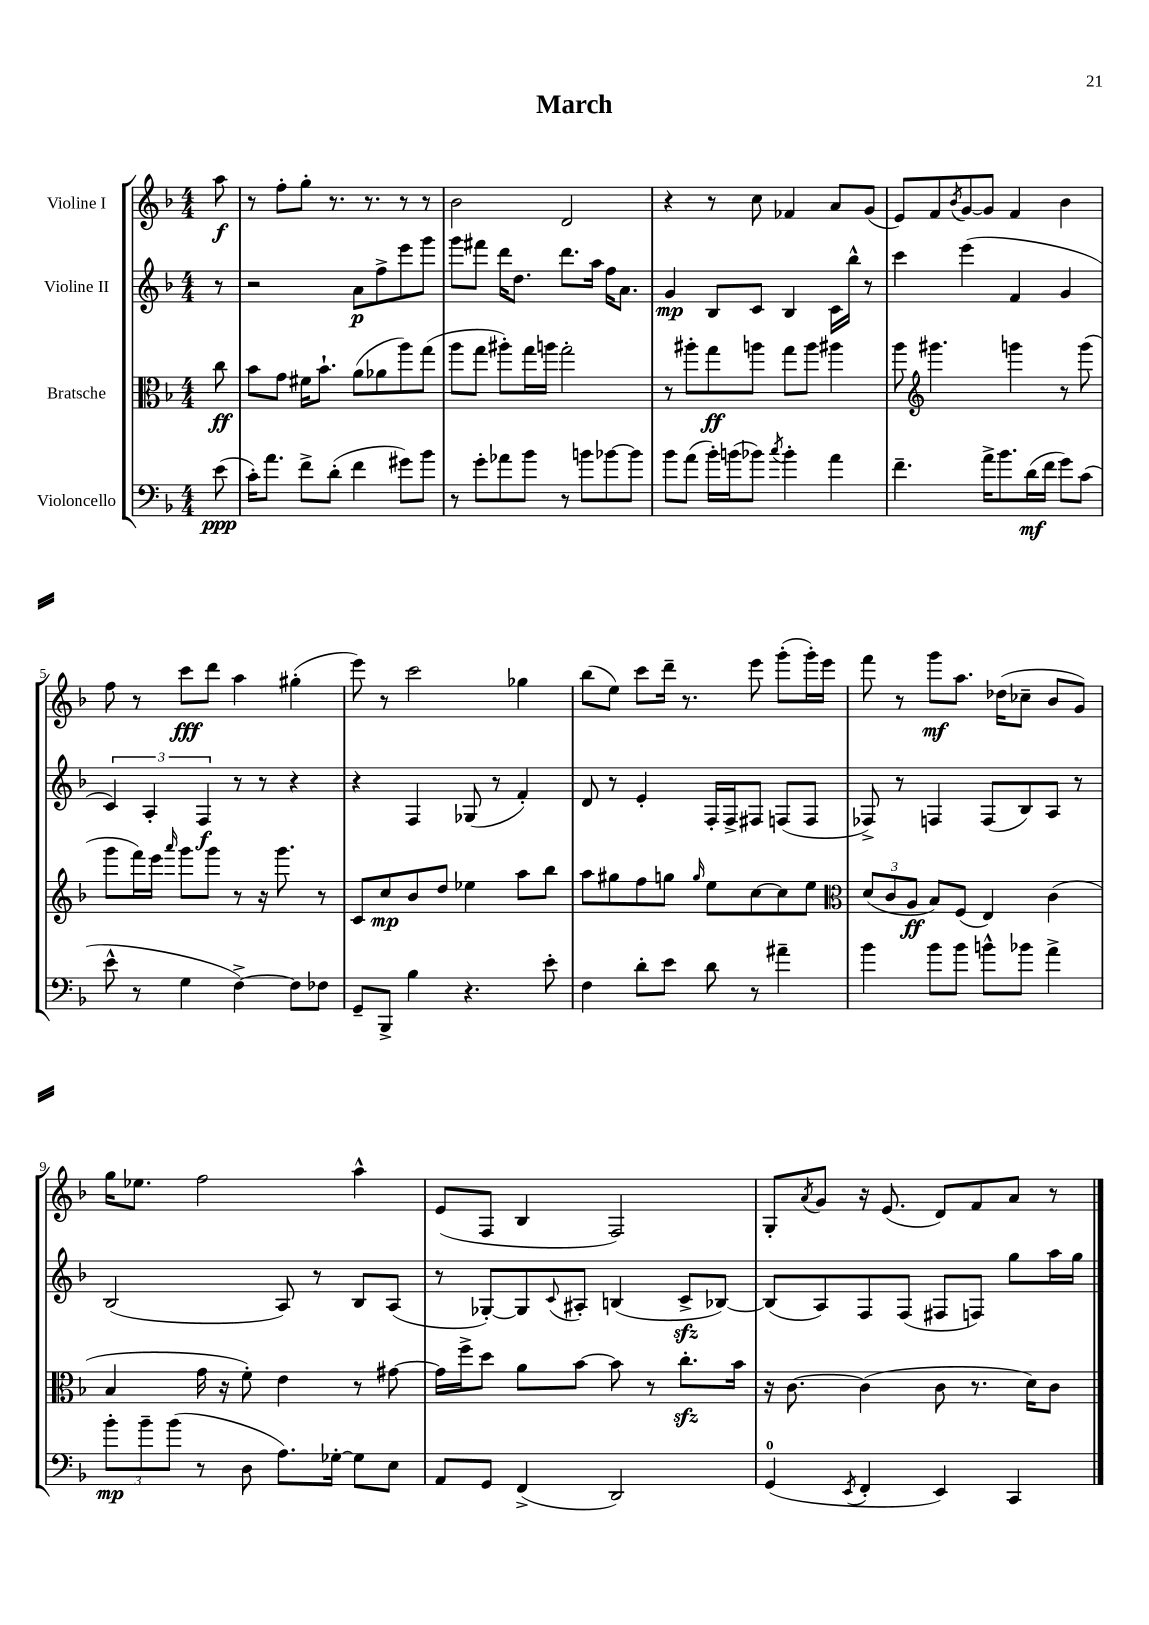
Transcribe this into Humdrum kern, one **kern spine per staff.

**kern	**kern	**kern	**kern
*staff4	*staff3	*staff2	*staff1
*clefF4	*clefC3	*clefG2	*clefG2
*k[b-]	*k[b-]	*k[b-]	*k[b-]
*M4/4	*M4/4	*M4/4	*M4/4
(8e\	8cc\	8r	8aa\
=	=	=	=
16c'\LK)	8b-\L	2r	8r
8.a\J	.	.	.
.	8g\J	.	8ff'\L
8f^\L	16f#\LK	.	8gg'\J
.	8.b-`\J	.	.
(8d'\J	.	.	8.r
4f\	(8a\L	8a\L	.
.	.	.	8.r
.	8a-\	8ff^\	.
8g#\L)	8aa\)	8eee\	8r
8b-\J	(8gg\J	8ggg\J	8r
=	=	=	=
8r	8aa\L	8ggg\L	2b-\
8g'\L	8gg\J	8fff#\J	.
8a-\	8aa#'\L)	16ddd\LK	.
.	.	8.dd\J	.
8b-\J	16gg\L	.	.
.	16aa\JJ	.	.
8r	2gg'\	8.ddd\L	2d/
8b\L	.	.	.
.	.	16aa\Jk	.
[8b-\	.	16ff\LK	.
.	.	8.a\J	.
8b-\]J	.	.	.
=	=	=	=
8b-\L	8r	4g/	4r
(8a\J	8aa#'\L	.	.
16b-'\LL)	8gg\	8B-/L	8r
(16b\J	.	.	.
8b-\J)	8aa\J	8c/J	8cc\
8qcc/	.	.	.
4b-'\	8gg\L	4B-/	4f-/
.	8aa\J	.	.
4a\	4aa#\	16c\LL	8a/L
.	.	16bb-^^\JJ	.
.	.	8r	(8g/J
=	=	=	=
4.f~\	8aa\	4ccc\	8e/L)
*	*clefG2	*	*
.	4.ggg#\	.	8f/
.	.	.	8qb-/
.	.	(4eee\	[8g/
16a^\LK	.	.	8g/]J
8.b-\	.	.	.
.	4ggg\	4f/	4f/
(16d\L	.	.	.
16f\JJ	.	.	.
8g\L)	8r	4g/	4b-\
(8c\J	(8ggg\	.	.
=	=	=	=
8e^^\	8ggg\L	6c/)	8ff\
8r	16fff\L)	.	8r
.	.	6A'/	.
.	16eee\JJ	.	.
.	16qqaaa/	.	.
4G\	8ggg\L	.	8ccc\L
.	.	6F/	.
.	8ggg\J	.	8ddd\J
[4F^\)	8r	8r	4aa\
.	16r	8r	.
.	8.ggg\	.	.
8F\]L	.	4r	(4gg#'\
8F-\J	8r	.	.
=	=	=	=
8GG~/L	8c/L	4r	8eee\)
8BBB-^/J	8cc/	.	8r
4B-\	8b-/	4F/	2ccc\
.	8dd/J	.	.
4.r	4ee-\	(8G-/	.
.	.	8r	.
.	8aa\L	4f'/)	4gg-\
8e'\	8bb-\J	.	.
=	=	=	=
4F\	8aa\L	8d/	(8bb-\L
.	8gg#\	8r	8ee\J)
8d'\L	8ff\	4e'/	8ccc\L
8e\J	8gg\J	.	16ddd~\Jk
.	.	.	8.r
.	16qqgg/	.	.
8d\	8ee\L	16F'/LL	.
.	.	16F^/J	.
8r	[8cc\	8F#/J	8eee\
4a#~\	8cc\]	(8F/L	(8ggg'\L
.	8ee\J	8F/J	16ggg'\L)
.	.	.	16eee\JJ
=	=	=	=
*	*clefC3	*	*
4b-\	(12d/L	8F-^/)	8fff\
.	12c/	.	.
.	.	8r	8r
.	12A/J	.	.
8b-\L	8B-/L)	4F/	8ggg\L
8b-\J	(8F/J	.	8.aa\J
8b^^\L	4E/)	(8F/L	.
.	.	.	(16dd-\LK
8b-\J	.	8B-/)	8cc-~\J
4a^\	(4c\	8A/J	8b-/L
.	.	8r	8g/J)
=	=	=	=
12b-'\L	4B-/	(2B-/	16gg\LK
.	.	.	8.ee-\J
12b-~\	.	.	.
(12b-\J	.	.	.
8r	16g\	.	2ff\
.	16r	.	.
8D\	8f'\)	.	.
8.A\L)	4e\	8A/)	.
.	.	8r	.
[16G-'\Jk	.	.	.
8G-\]L	8r	8B-/L	4aa^^\
8E\J	[8g#\	(8A/J	.
=	=	=	=
8AA/L	16g#\]LL	8r	(8e/L
.	16ff^\J	.	.
8GG/J	8dd\J	[8G-'/L)	8F/J
(4FF^/	8a\L	8G-/]	4B-/
.	.	8qqc/	.
.	[8b-\J	8A#'/J	.
2DD/)	8b-\]	(4B/	2F/)
.	8r	.	.
.	8.cc'\L	8c^/L	.
.	.	[8B-/J)	.
.	16b-\Jk	.	.
=	=	=	=
(4GG/	16r	(8B-/]L	8G'/L
.	[8.c\	.	.
.	.	.	8qa/
.	.	8A/)	8g/J
8qEE/	.	.	.
4FF'/	(4c\]	8F/	16r
.	.	.	(8.e/
.	.	(8F/J	.
4EE/)	8c\	8F#/L	8d/L)
.	8.r	8F/J)	8f/
4CC/	.	8gg\L	8a/J
.	16d\LK)	.	.
.	8c\J	16aa\L	8r
.	.	16gg\JJ	.
==	==	==	==
*-	*-	*-	*-
